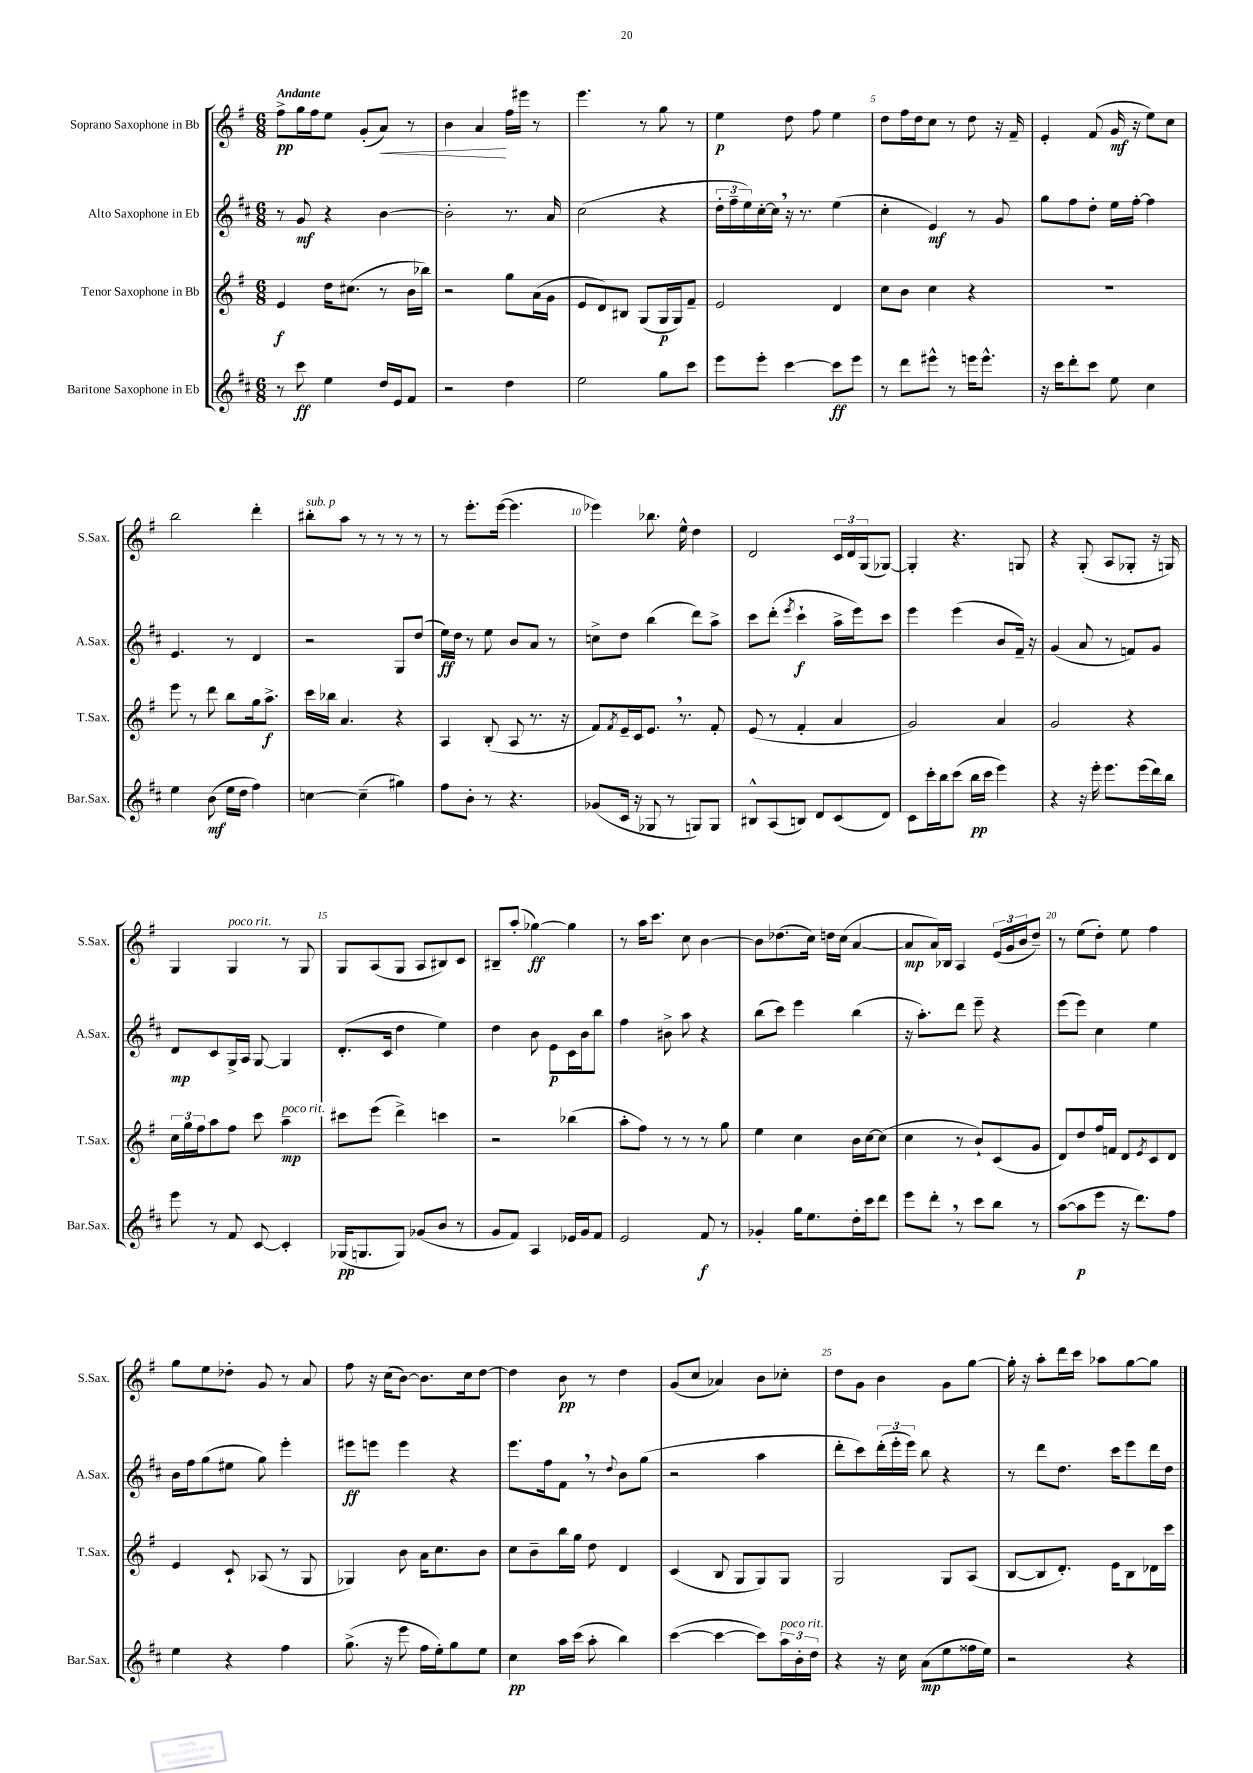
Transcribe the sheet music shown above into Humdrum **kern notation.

**kern	**kern	**kern	**kern
*staff4	*staff3	*staff2	*staff1
*clefG2	*clefG2	*clefG2	*clefG2
*k[f#c#]	*k[f#]	*k[f#c#]	*k[f#]
*M6/8	*M6/8	*M6/8	*M6/8
8r	4e	8r	8ff#^
8ccc#	.	8g	16gg
.	.	.	16ff#
4ee	16dd	4r	8ee
.	(8.cc#	.	.
.	.	.	(8g'
16dd	8r	[4b	8a)
16e	.	.	.
8f#	16b	.	8r
.	16bb-)	.	.
=	=	=	=
2r	2r	2b']	4b
.	.	.	4a
4dd	8gg	8.r	16ff#
.	.	.	16eee#
.	(16a	.	8r
.	16g	16a	.
=	=	=	=
2ee	8e	(2cc#	4.eee
.	8d)	.	.
.	8B#	.	.
.	(8G	.	8r
8gg	16G	4r	8gg
.	16G)	.	.
8ccc#	8f#~	.	8r
=	=	=	=
8eee	2e	24dd'	4ee
.	.	24ff#~	.
.	.	24ee)	.
8eee'	.	[16cc#'	.
.	.	16cc#]	.
[4ccc#	.	16r	8dd
.	.	8.r	.
.	.	.	8ff#
8ccc#]	4d	(4ee	4ee
8eee	.	.	.
=	=	=	=
8r	8cc	4cc#'	8dd
8ddd	8b	.	16ff#
.	.	.	16dd
8eee#^^	4cc	4e)	8cc
8r	.	.	8r
16eee	4r	8r	8dd
8.eee^^	.	.	.
.	.	8g	16r
.	.	.	16f#~
=	=	=	=
16r	2.r	8gg	4e'
16ccc#	.	.	.
8ddd'	.	8ff#	.
8ccc#	.	8dd'	(8f#
8ee	.	16ee	16g
.	.	[16ff#'	16r
4cc#	.	4ff#]	8ee)
.	.	.	8cc
=	=	=	=
4ee	8eee	4.e	2bb
.	8r	.	.
(8b	8ddd	.	.
16ee	8bb	8r	.
16dd	.	.	.
4ff#)	16gg	4d	4ddd'
.	8.aa^	.	.
=	=	=	=
[4cc	16ccc	2r	8bb#'
.	16bb-	.	.
.	4.a	.	8aa
(4cc~]	.	.	8r
.	.	.	8r
4gg#)	4r	8G	8r
.	.	(8dd	8r
=	=	=	=
8ff#	4A	16ee)	8r
.	.	16dd	.
8b'	.	8r	8.eee'
8r	(8B'	8ee	.
.	.	.	([16eee
4.r	8A	8b	4.eee]
.	8.r	8a	.
.	.	8r	.
.	16r	.	.
=	=	=	=
(8g-	8f#)	8cc^	4eee-)
.	8qf#	.	.
16c#	16e~	8dd	.
16r	16c	.	.
8G-	8.e	(4bb	8.bb-
8r	.	.	.
.	8.r	.	16ee^^
8G)	.	8ddd)	4dd
8G	8f#'	8aa^	.
=	=	=	=
8B#^^	(8e	8ccc#	2d
(8A	8r	(8ddd'	.
.	.	8qeee	.
8B)	4f#'	4ccc#`	.
8d	.	.	.
(8c#	4a	16aa^	24c
.	.	.	24d
.	.	16eee)	.
.	.	.	(24G
8d)	.	8ccc#	[8G-)
=	=	=	=
8c#	2g)	4eee	4G-']
16ccc#'	.	.	.
16bb	.	.	.
(8ccc#	.	(4eee	4.r
16bb	.	.	.
16ccc#	.	.	.
4eee)	4a	8b	.
.	.	16f#~)	8G
.	.	16r	.
=	=	=	=
4r	2g	(4g	4r
16r	.	8a	(8G'
16eee'	.	.	.
8.eee	.	8r	8A
.	4r	8f)	8G-'
(16eee	.	.	.
16ddd)	.	8g	16r
16bb	.	.	16G)
=	=	=	=
8eee	24cc	8d	4G
.	24gg	.	.
.	24ff#	.	.
8r	8aa	8c#	.
8f#	8ff#	16G^	4G
.	.	16A	.
[8c#	8ccc	[8G	.
4c#']	4aa~	4G]	8r
.	.	.	8G
=	=	=	=
(16G-	8ccc#	(8.d'	8G
8.G	.	.	.
.	(8eee	.	(8A
.	.	16c#	.
8G)	4ddd^)	4dd	8G
(8g-	.	.	8A
8b	4ccc	4ee)	8B#)
8r	.	.	8c
=	=	=	=
8g	2r	4dd	8B#~
8f#)	.	.	(8aa'
4A	.	8b	[4gg-)
.	.	8e	.
16e-	(4bb-	16c#	4gg-]
16g	.	16b	.
8f#	.	8bb	.
=	=	=	=
2e	8aa'	4ff#	8r
.	8ff#)	.	16aa
.	.	.	8.ccc
.	8r	8b#^	.
.	8r	8aa	8cc
8f#	8r	4r	[4b
8r	8gg	.	.
=	=	=	=
4g-'	4ee	(8bb	8b]
.	.	8ccc#)	(8.dd-
16gg	4cc	4eee	.
8.ee	.	.	16cc)
.	.	.	16dd
.	.	.	(16cc
16dd'	16b	(4bb	[4a
16ccc#	[16cc	.	.
8ddd	(8cc]	.	.
=	=	=	=
8eee	4cc	16r	8a]
.	.	8.aa')	.
8ddd'	.	.	16a)
.	.	.	16B-
8r	8r	8ddd	4A
8ccc#	8b`)	8eee~	.
8bb	(8c	4r	(24e
.	.	.	24g
.	.	.	24b
8r	8g	.	8dd~)
=	=	=	=
([8aa	8d)	(8eee	8r
8aa]	8dd	8eee)	(8ee
8eee	16ff#	4cc#	8dd')
.	16f	.	.
16r	8d	.	8ee
8.ddd)	.	.	.
.	8qe	.	.
.	8c	4ee	4ff#
8ff#	8d	.	.
=	=	=	=
4ee	4e	16b	8gg
.	.	16ff#	.
.	.	(8gg	8ee
4r	8c`	8ee#	8dd-'
.	(8A-	8gg)	8g
4ff#	8r	4eee'	8r
.	8G	.	8a
=	=	=	=
(8.gg^	4G-)	8eee#	8ff#
.	.	8eee	16r
16r	.	.	(16cc
8eee	8b	4eee	[8b)
16ff#	16a	.	8.b]
16ee')	8.cc	.	.
8gg	.	4r	.
.	.	.	16cc
8ee	8b	.	[8dd
=	=	=	=
4cc#	8cc	8.eee	4dd]
.	8b~	.	.
.	.	16ff#	.
16aa	16bb	8f#	8b
(16ccc#	16gg	.	.
8aa'	8dd	8r	8r
.	.	8qqdd	.
4bb)	4d	8b	4dd
.	.	(8gg	.
=	=	=	=
([4ccc#	(4c	2r	(8g
.	.	.	8cc
4ccc#_	8B	.	4a-)
.	8G	.	.
8ccc#])	8G)	4aa	8b
24aa	8G	.	8cc-'
24b'	.	.	.
24dd	.	.	.
=	=	=	=
4r	2G	8ddd'	8dd
.	.	8ccc#)	8g
16r	.	(24ddd'	4b
.	.	24eee'	.
16cc#	.	.	.
.	.	24eee)	.
(8a	.	8bb	.
8ee	8G	4r	8g
16ff##	(8A	.	[8gg
16ee)	.	.	.
=	=	=	=
2r	[8B	8r	16gg']
.	.	.	16r
.	8B]	8ddd	8aa'
.	8.d')	8.dd	16ddd
.	.	.	16ccc
.	.	.	8aa-
.	16e	16ccc#	.
4r	8B	8eee	[8gg
.	16d-	16ddd	8gg]
.	16ccc	16dd	.
==	==	==	==
*-	*-	*-	*-
